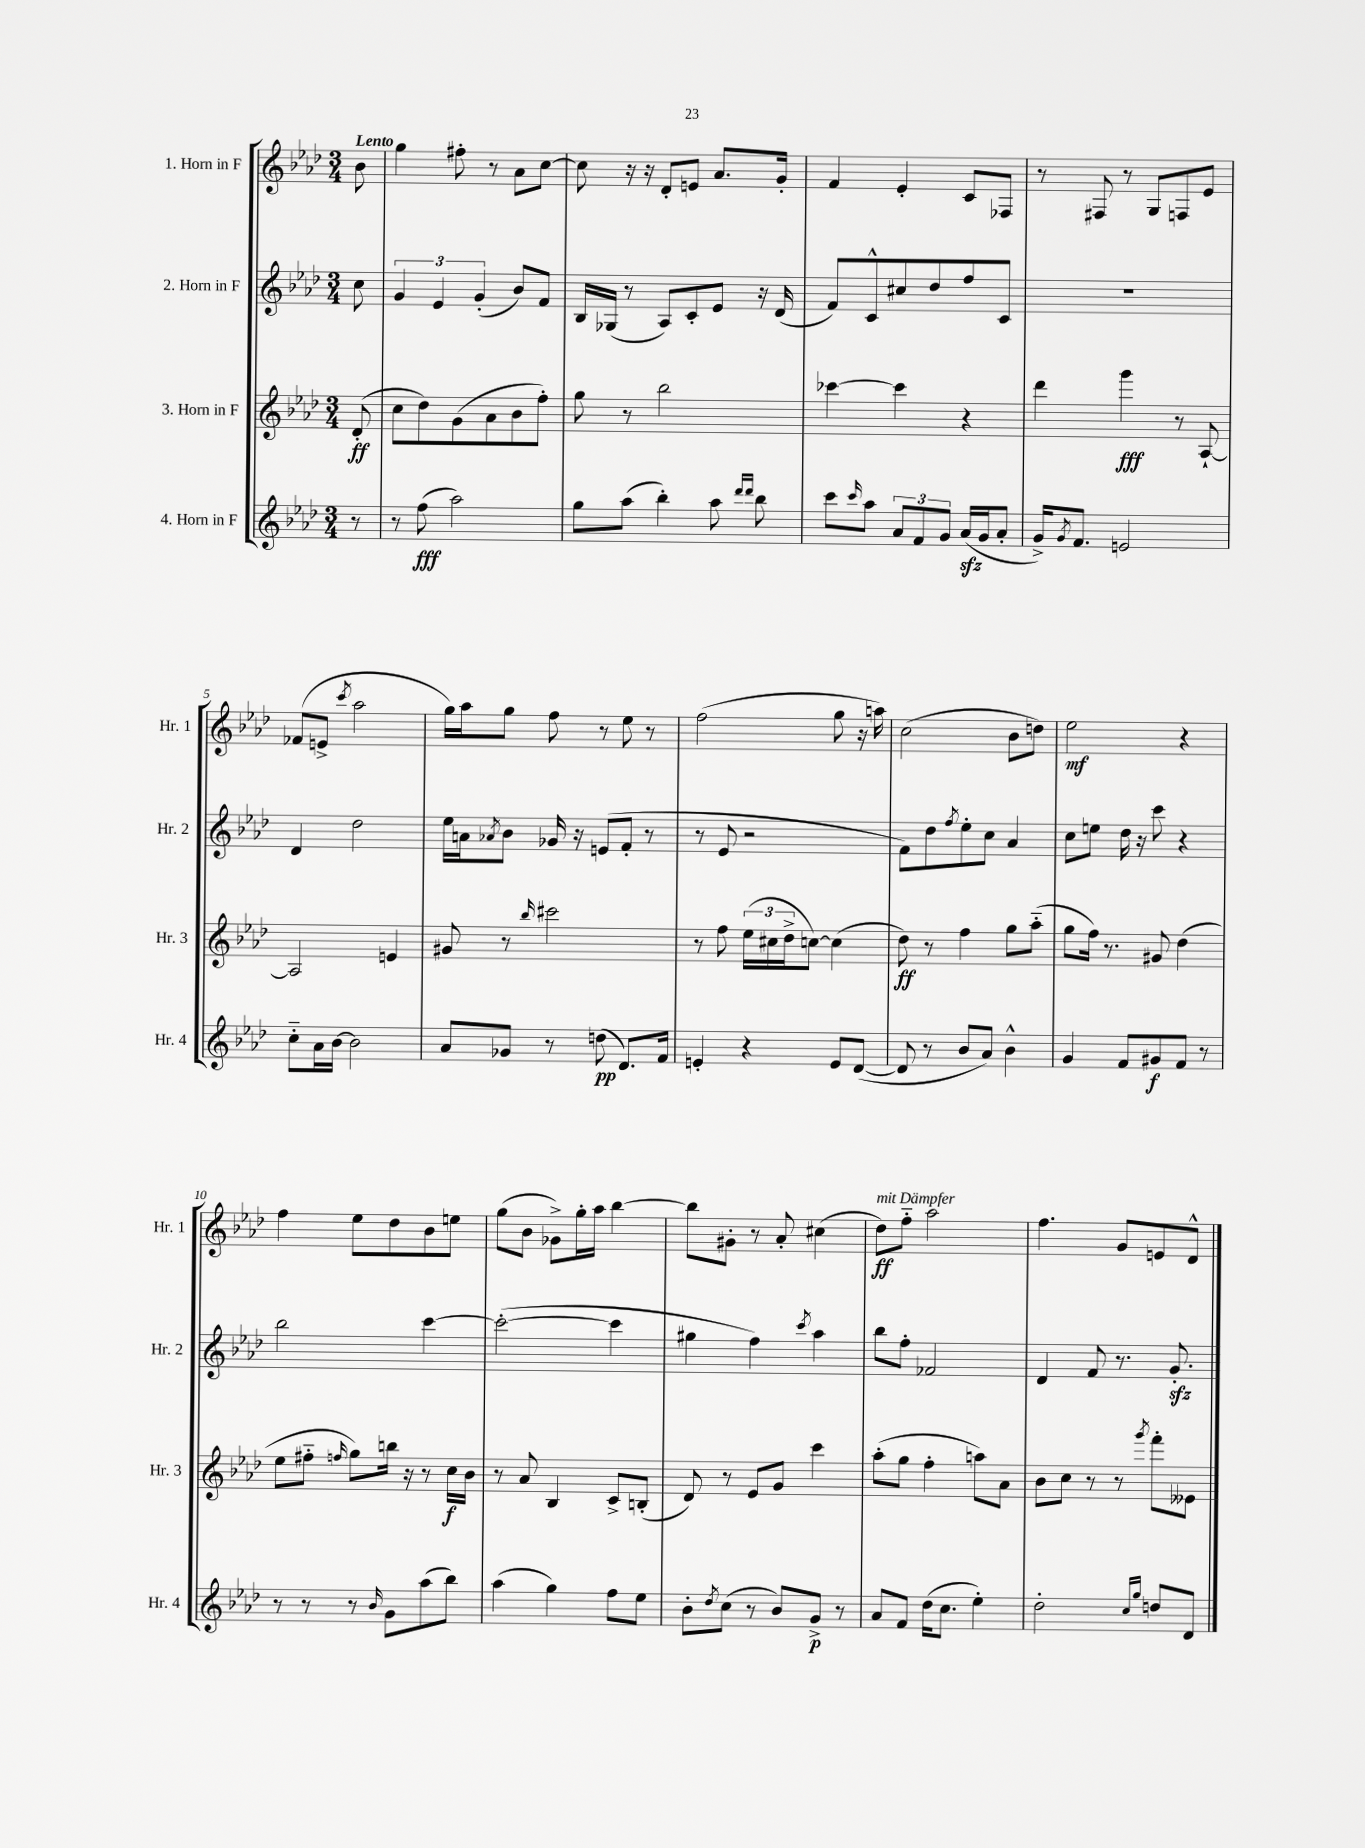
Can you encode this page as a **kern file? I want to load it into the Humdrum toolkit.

**kern	**kern	**kern	**kern
*staff4	*staff3	*staff2	*staff1
*clefG2	*clefG2	*clefG2	*clefG2
*k[b-e-a-d-]	*k[b-e-a-d-]	*k[b-e-a-d-]	*k[b-e-a-d-]
*M3/4	*M3/4	*M3/4	*M3/4
8r	(8d-'/	8cc\	8b-\
=	=	=	=
8r	8cc\L	6g/	4gg\
(8ff\	8dd-\)	.	.
.	.	6e-/	.
2aa-\)	(8g\	.	8ff#'\
.	.	(6g'/	.
.	8a-\	.	8r
.	8b-\	8b-/L)	8a-\L
.	8ff'\J)	8f/J	[8cc\J
=	=	=	=
8gg\L	8gg\	16B-/LL	8cc\]
.	.	(16G-/JJ	.
(8aa-\J	8r	8r	16r
.	.	.	16r
4bb-'\)	2bb-\	8A-/L)	8d-'/L
.	.	8c'/	8e/J
8aa-\	.	8e-/J	8.a-/L
16qqddd-/LL	.	.	.
16qqddd-/JJ	.	.	.
8bb-\	.	16r	.
.	.	(16d-/	16g'/Jk
=	=	=	=
8ccc\L	[4ccc-\	8f/L)	4f/
16qqccc/	.	.	.
8aa-\J	.	8c^^/	.
12a-/L	4ccc-\]	8cc#/	4e-'/
12f/	.	.	.
.	.	8dd-/	.
12g/J	.	.	.
(16a-/LL	4r	8ff/	8c/L
16g/J	.	.	.
8a-'/J	.	8c/J	8F-/J
=	=	=	=
16g^/LK)	4ddd-\	2.r	8r
8qg/	.	.	.
8.f/J	.	.	.
.	.	.	8F#/
2e/	4ggg\	.	8r
.	.	.	8G/L
.	8r	.	8F/
.	[8A-`/	.	8e-/J
=	=	=	=
8cc'~\L	2A-/]	4d-/	(8f-/L
16a-\L	.	.	8e^/J
[16b-\JJ	.	.	.
.	.	.	8qccc/
2b-\]	.	2dd-\	2aa-\
.	4e/	.	.
=	=	=	=
8a-/L	8g#/	16ee-\LL	16gg\LL)
.	.	16a\J	16aa-\J
.	.	8qa-/	.
8g-/J	8r	8b-\J	8gg\J
.	16qqbb-/	.	.
8r	2ccc#\	16g-/	8ff\
.	.	16r	.
(8dd\	.	(8e/L	8r
8.d-/L)	.	8f'/J	8ee-\
.	.	8r	8r
16f/Jk	.	.	.
=	=	=	=
4e'/	8r	8r	(2ff\
.	8ff\	8e-/	.
4r	(24ee-\LL	2r	.
.	24cc#\	.	.
.	24dd-^\J	.	.
.	[8cc\J)	.	.
8e/L	(4cc\]	.	8gg\
([8d-/J	.	.	16r
.	.	.	16aa\)
=	=	=	=
8d-/]	8dd-\)	8f\L)	(2cc\
8r	8r	8dd-\	.
.	.	8qff/	.
8b-/L	4ff\	8ee-'\	.
8a-/J)	.	8cc\J	.
4b-^^\	8gg\L	4a-/	8b-\L
.	(8aa-'~\J	.	8dd\J)
=	=	=	=
4g/	8gg\L	8cc\L	2ee-\
.	16ff\Jk)	8ee\J	.
.	8.r	.	.
8f/L	.	16dd-\	.
.	.	16r	.
8g#/	8g#/	8ccc\	.
8f/J	(4dd-\	4r	4r
8r	.	.	.
=	=	=	=
8r	8ee-\L	2bb-\	4ff\
8r	8ff#'~\J	.	.
.	16qqff/	.	.
8r	8gg\L)	.	8ee-\L
16qqb-/	.	.	.
8g\L	16bb\Jk	.	8dd-\
.	16r	.	.
(8aa-\	8r	[4ccc\	8b-\
8bb-\J)	16cc\LL	.	8ee\J
.	16b-\JJ	.	.
=	=	=	=
(4aa-\	8r	(2ccc'\_	(8gg\L
.	8a-/	.	8b-\J
4gg\)	4B-/	.	8g-^\L)
.	.	.	16gg'\L
.	.	.	16aa-\JJ
8ff\L	8c^/L	4ccc\]	[4bb-\
8ee-\J	(8B'/J	.	.
=	=	=	=
8b-'\L	8d-/)	4gg#\	8bb-\]L
8qdd-/	.	.	.
(8cc\J	8r	.	8g#'\J
8r	8e-/L	4ff\)	8r
8b-/L)	8g/J	.	8a-'/
.	.	8qccc/	.
8g^/J	4ccc\	4aa-\	(4cc#\
8r	.	.	.
=	=	=	=
8a-/L	(8aa-'\L	8bb-\L	8dd-\L)
8f/J	8gg\J	8ff'\J	8ff'~\J
(16dd-\LK	4ff'\	2f-/	2aa-\
8.cc\J	.	.	.
4ee-'\)	8aa\L)	.	.
.	8a-\J	.	.
=	=	=	=
2dd-'\	8b-\L	4d-/	4.ff\
.	8cc\J	.	.
.	8r	8f/	.
.	8r	8.r	8g/L
16qqcc/LL	.	.	.
16qqgg/JJ	8qggg/	.	.
8dd/L	8fff'\L	.	8e/
.	.	8.g'/	.
8d-/J	8e--\J	.	8d-^^/J
==	==	==	==
*-	*-	*-	*-
